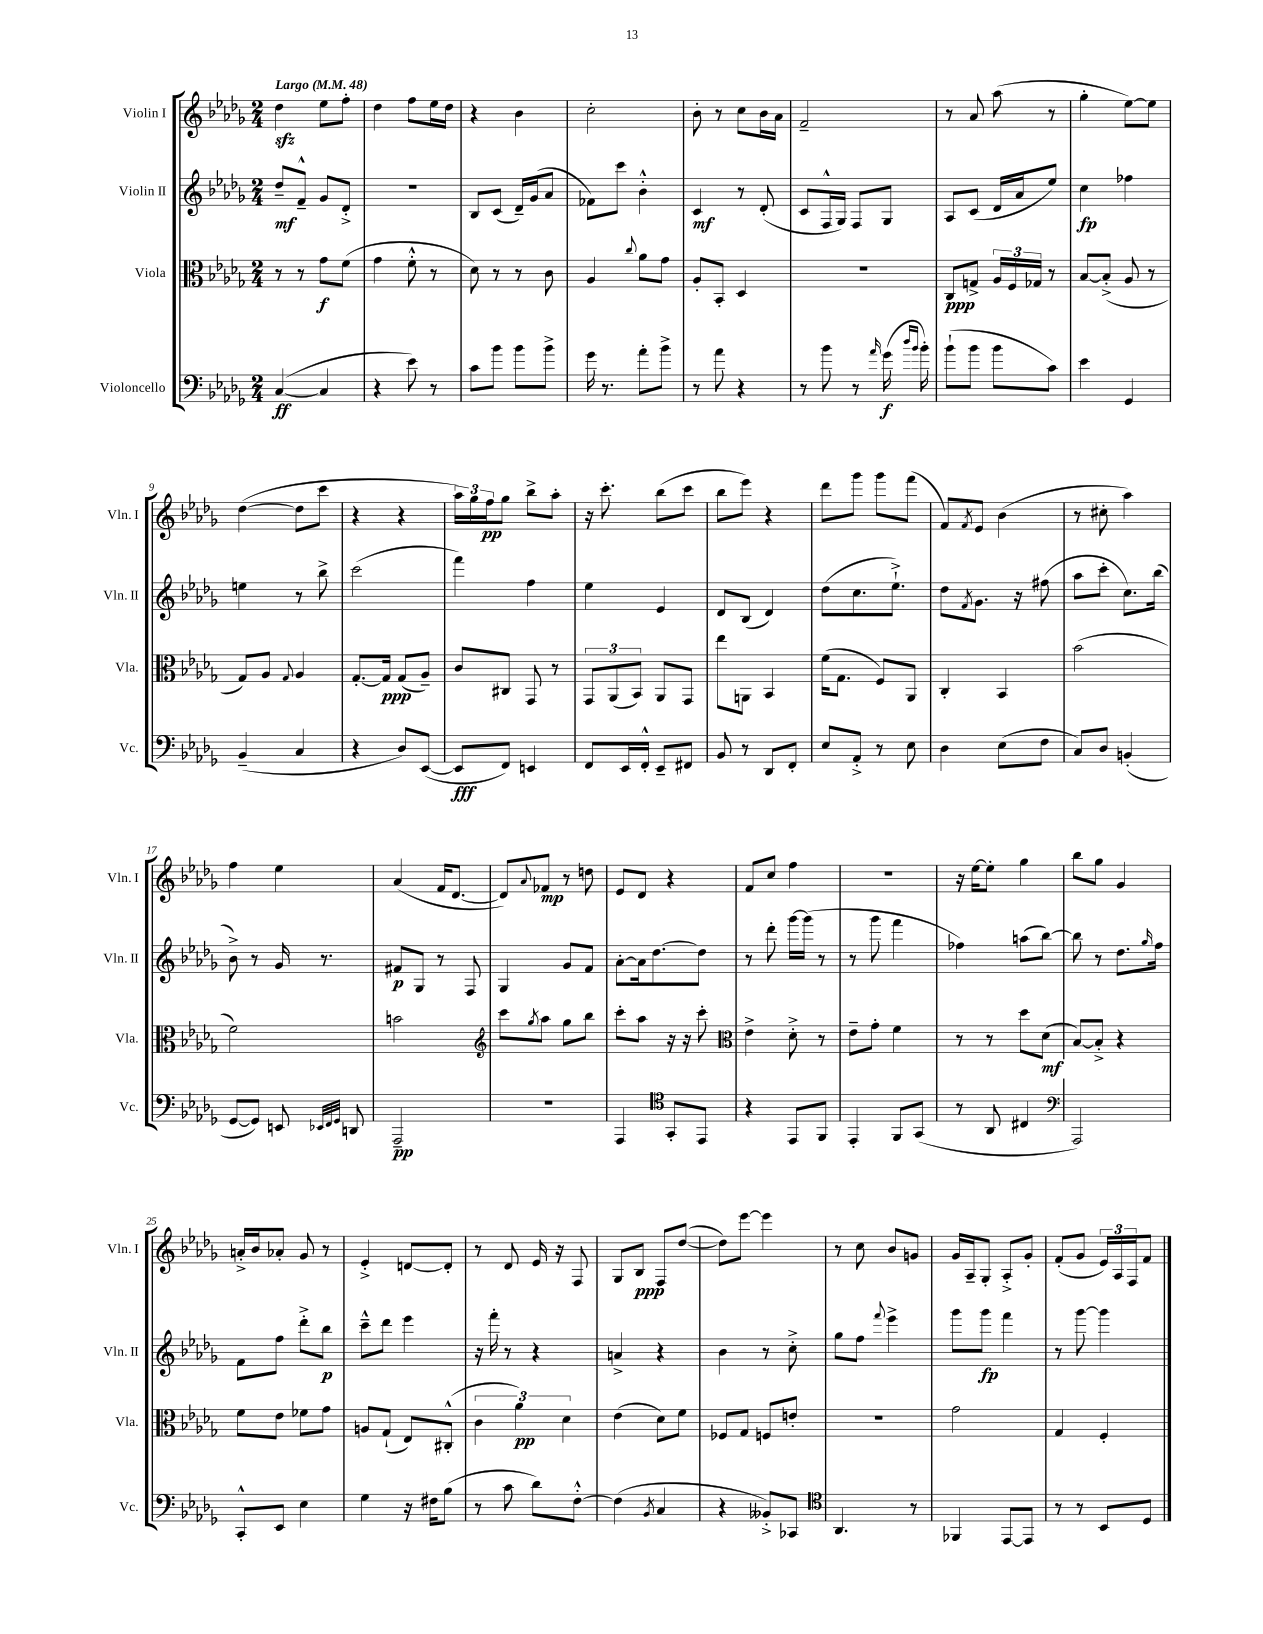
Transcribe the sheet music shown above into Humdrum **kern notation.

**kern	**kern	**kern	**kern
*staff4	*staff3	*staff2	*staff1
*clefF4	*clefC3	*clefG2	*clefG2
*k[b-e-a-d-g-]	*k[b-e-a-d-g-]	*k[b-e-a-d-g-]	*k[b-e-a-d-g-]
*M2/4	*M2/4	*M2/4	*M2/4
*MM48	*MM48	*MM48	*MM48
([4C/	8r	8dd-~/L	4dd-\
.	8r	8f~^^/J	.
4C/]	8g-\L	8g-/L	8ee-\L
.	(8f\J	8d-'^/J	8ff'\J
=	=	=	=
4r	4g-\	2r	4dd-\
8e-\)	8f'^^\	.	8ff\L
8r	8r	.	16ee-\L
.	.	.	16dd-\JJ
=	=	=	=
8c\L	8d-\)	8B-/L	4r
8b-\J	8r	(8c/J	.
8b-\L	8r	16d-~/LL)	4b-\
.	.	(16g-/J	.
8b-^\J	8c\	8a-/J	.
=	=	=	=
16g-\	4A-/	8f-\L)	2cc'\
8.r	.	.	.
.	.	8ccc\J	.
.	8qqcc/	.	.
8a-'\L	8a-\L	4b-'^^\	.
8b-^\J	8g-\J	.	.
=	=	=	=
8r	8A-'/L	4c/	8b-'\
8a-\	8BB-'/J	.	8r
4r	4D-/	8r	8cc\L
.	.	(8d-'/	16b-\L
.	.	.	16a-\JJ
=	=	=	=
8r	2r	8c/L	2f~/
8b-\	.	16F^^/L	.
.	.	16G-/JJ)	.
8r	.	8F/L	.
16qqa-/	.	.	.
(16g-\	.	8G-/J	.
16qqdd-/LL	.	.	.
16qqb-/JJ	.	.	.
16b-'\)	.	.	.
=	=	=	=
(8b-`\L	8C/L	8A-/L	8r
8b-\J	8G^/J	(8c/J	8a-/
8b-\L	24A-/LL	16d-/LL	(8aa-\
.	24F/	.	.
.	.	16a-/J	.
.	24G-/JJ	.	.
8c\J)	8r	8ee-/J)	8r
=	=	=	=
4e-\	[8B-/L	4cc\	4gg-'\
.	(8B-'^/]J	.	.
4GG-/	8A-/	4ff-\	[8ee-\L)
.	8r	.	8ee-\]J
=	=	=	=
(4BB-~/	8G-/L)	4ee\	([4dd-\
.	8A-/J	.	.
.	8qqG-/	.	.
4C/	4A-/	8r	8dd-\]L
.	.	8bb-^\	8ccc\J
=	=	=	=
4r	[8.G-'/L	(2ccc\	4r
.	16G-/]Jk	.	.
8D-/L)	(8G-/L	.	4r
([8EE-/J	8A-~/J)	.	.
=	=	=	=
8EE-/]L	8c/L	4fff\)	24aa-\LL)
.	.	.	24gg-\
.	.	.	24ff\J
8FF/J)	8C#/J	.	8gg-\J
4EE/	8GG-/	4ff\	8bb-^\L
.	8r	.	8aa-'\J
=	=	=	=
8FF/L	12GG-/L	4ee-\	16r
.	.	.	8.ccc'\
.	(12AA-/	.	.
16EE-/L	.	.	.
.	12BB-/J)	.	.
16FF'^^/JJ	.	.	.
8EE-~/L	8AA-/L	4e-/	(8bb-\L
8FF#/J	8GG-/J	.	8ccc\J
=	=	=	=
8BB-/	8ee-\L	8d-/L	8bb-\L
8r	8AA\J	(8B-/J	8eee-\J)
8DD-/L	4BB-/	4d-/)	4r
8FF'/J	.	.	.
=	=	=	=
8E-/L	(16f\LK	(8dd-\L	8ddd-\L
.	8.G-\J	.	.
8AA-'^/J	.	8.cc\	8ggg-\J
8r	8F/L)	.	8ggg-\L
.	.	8.ee-`^\J)	.
8E-\	8AA-/J	.	(8fff\J
=	=	=	=
4D-\	4C'/	8dd-\L	8f/L)
.	.	8qf/	8qf/
.	.	8.g-\J	8e-/J
(8E-\L	4BB-/	.	(4b-\
.	.	16r	.
8F\J	.	(8ff#\	.
=	=	=	=
8C/L)	(2b-\	8aa-\L	8r
8D-/J	.	8ccc'\J	8cc#'\
(4BB'/	.	8.cc\L)	4aa-\)
.	.	(16bb-\Jk	.
=	=	=	=
[8GG-/L	2f\)	8b-^\)	4ff\
8GG-/]J)	.	8r	.
8EE/	.	16g-/	4ee-\
.	.	8.r	.
32qqEE-/LLL	.	.	.
32qqFF/	.	.	.
32qqGG-/JJJ	.	.	.
8DD/	.	.	.
=	=	=	=
2AAA-~/	2b\	8f#/L	(4a-/
.	.	8G-/J	.
.	.	8r	16f/LK
.	.	.	[8.d-/J
.	.	8F/	.
=	=	=	=
*	*clefG2	*	*
2r	8ccc\L	4G-/	8d-/]L)
.	8qgg-/	.	8qqa-/
.	8aa-\J	.	8f-/J
.	8gg-\L	8g-/L	8r
.	8bb-\J	8f/J	8dd\
=	=	=	=
4AAA-/	8ccc'\L	[8a-'\L	8e-/L
.	8aa-\J	16a-\]k	8d-/J
.	.	[8.dd-\	.
*clefC4	*	*	*
8GG-'/L	16r	.	4r
.	16r	.	.
8EE-/J	8ccc'\	8dd-\]J	.
=	=	=	=
*	*clefC3	*	*
4r	4e-^\	8r	8f/L
.	.	8ddd-'\	8cc/J
8EE-/L	8d-'^\	[16ggg-\LL	4ff\
.	.	(16ggg-\]JJ	.
8FF/J	8r	8r	.
=	=	=	=
4EE-'/	8e-~\L	8r	2r
.	8g-'\J	8ggg-\	.
8FF/L	4f\	4fff\	.
(8GG-/J	.	.	.
=	=	=	=
8r	8r	4ff-\)	16r
.	.	.	[16ee-\LK
8AA-/	8r	.	8ee-'\]J
4C#/	8dd-\L	(8aa\L	4gg-\
.	(8d-\J	[8bb-\J)	.
=	=	=	=
*clefF4	*	*	*
2AAA-/)	[8B-/L)	8bb-\]	8bb-\L
.	8B-'^/]J	8r	8gg-\J
.	4r	8.dd-\L	4g-/
.	.	16qqgg-/	.
.	.	16ff\Jk	.
=	=	=	=
8CC'^^/L	8f\L	8f\L	16a'^/LL
.	.	.	16b-/J
8EE-/J	8e-\J	8ff\J	8a-'/J
4E-\	8f-\L	8ddd-'^\L	8g-/
.	8g-\J	8bb-\J	8r
=	=	=	=
4G-\	8A/L	8ccc~^^\L	4e-'^/
.	(8G-`/J	8ddd-\J	.
16r	8E-/L)	4eee-\	[8d/L
16F#\LK	.	.	.
(8B-\J	(8C#'^^/J	.	8d'/]J
=	=	=	=
8r	6c\	16r	8r
.	.	16fff'\	.
8c\	.	8r	8d-/
.	6a-\)	.	.
8d-\L)	.	4r	16e-/
.	.	.	16r
.	6d-\	.	.
[8F'^^\J	.	.	8F/
=	=	=	=
(4F\]	(4e-\	4a^/	8G-/L
.	.	.	8B-/J
8qBB-/	.	.	.
4C/	8d-\L)	4r	8F/L
.	8f\J	.	([8dd-/J
=	=	=	=
4r	8F-/L	4b-\	8dd-\]L)
.	8G-/J	.	[8eee-\J
8BB--'^/L)	8F/L	8r	4eee-\]
8CC-/J	8e'/J	8cc'^\	.
=	=	=	=
*clefC4	*	*	*
4.AA-/	2r	8gg-\L	8r
.	.	8ff\J	8cc\
.	.	8qqfff/	.
.	.	4eee-^\	8b-/L
8r	.	.	8g/J
=	=	=	=
4FF-/	2g-\	8ggg-\L	16g-/LL
.	.	.	16A-~/J
.	.	8ggg-\J	8G-'/J
[8EE-/L	.	4fff\	8A-'^/L
8EE-/]J	.	.	8g-'/J
=	=	=	=
8r	4G-/	8r	(8f'/L
8r	.	[8ggg-\	8g-/J
8BB-/L	4F'/	4ggg-\]	24e-/LL)
.	.	.	24A-/
.	.	.	24F/J
8D-/J	.	.	8f/J
==	==	==	==
*-	*-	*-	*-
